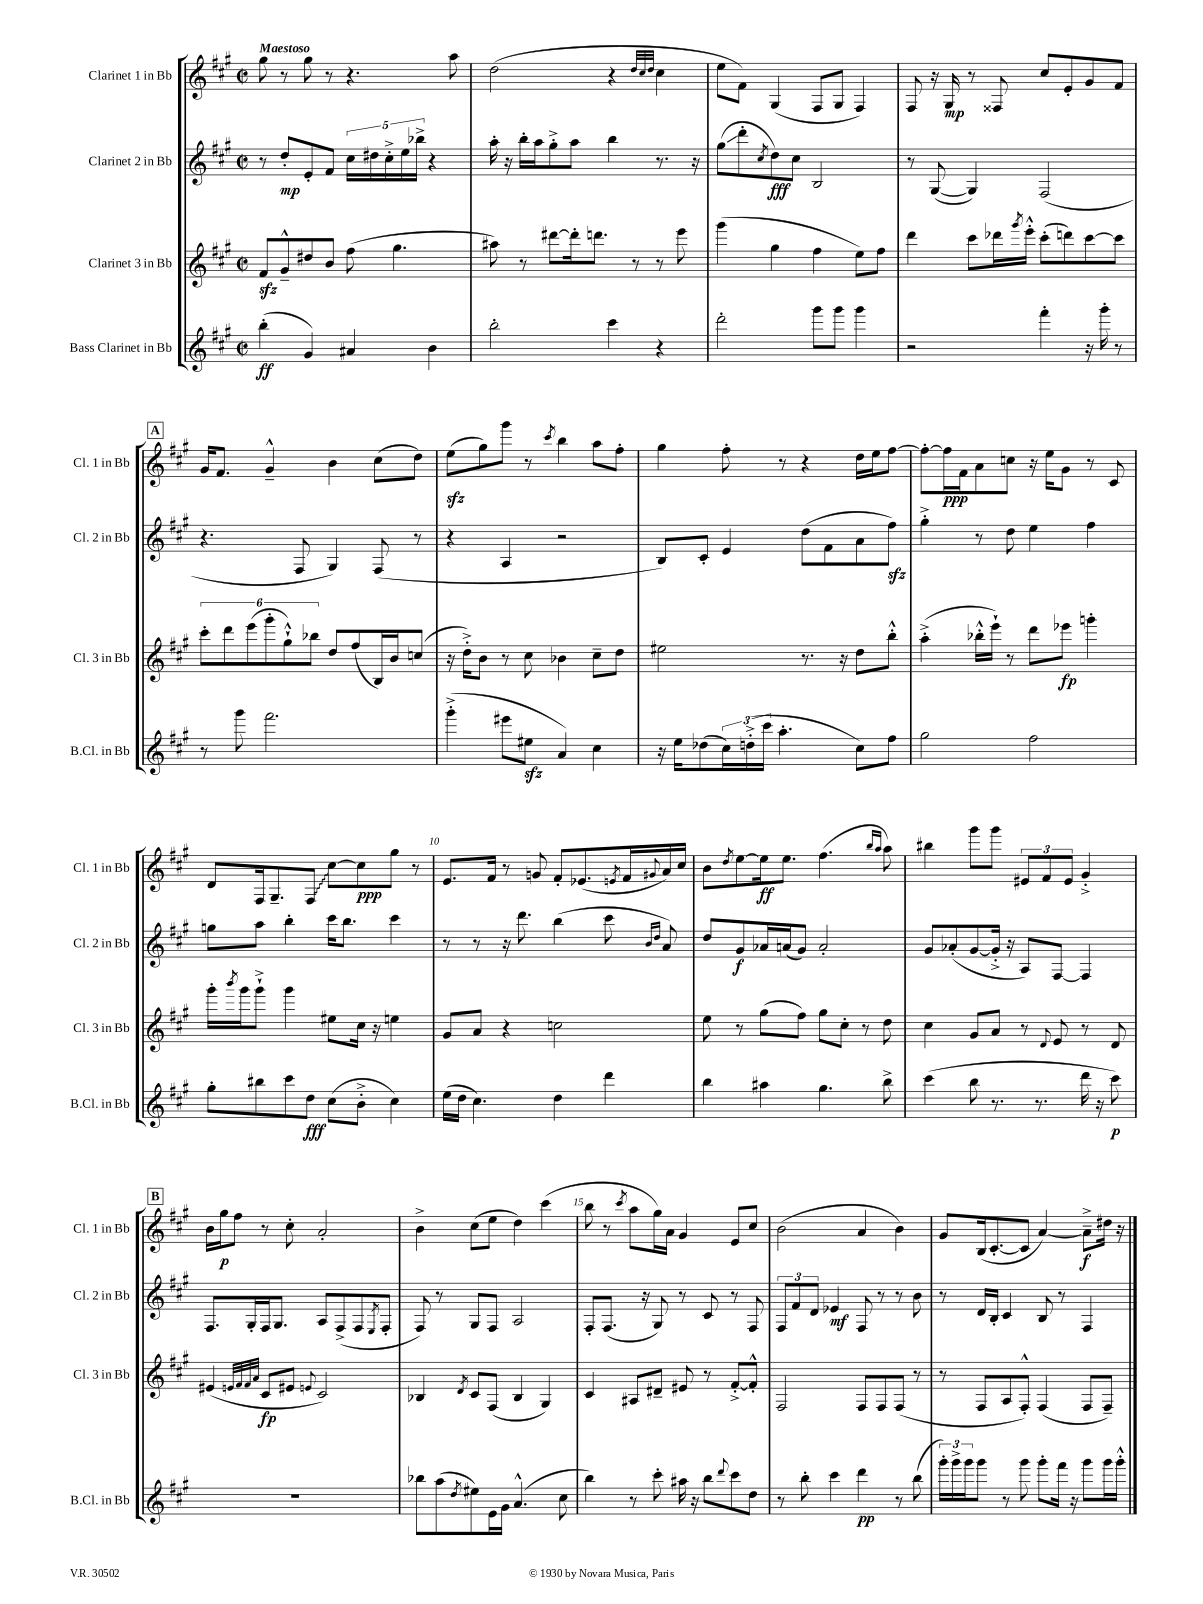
<<
\new StaffGroup <<
\new Staff = "s0" \with { instrumentName = "Clarinet 1 in Bb" shortInstrumentName = "Cl. 1 in Bb" } {
    \clef treble \key a \major \defaultTimeSignature \time 2/2 \tempo "Maestoso"
    gis''8 r8 gis''8 r8 r4. a''8 |
    d''2( r4 \grace { d''32 cis''32 d''32 } cis''4 |
    e''8 fis'8) gis4( fis8 gis8 fis4) |
    fis8 r16 gis16\mp r8 fisis8 cis''8 e'8-. gis'8 fis'8 |
    \mark \markup { \box "A" } gis'16 fis'8. gis'4---^ b'4 cis''8( d''8) |
    e''8\sfz( gis''8) gis'''8 r8 \acciaccatura { cis'''8 } b''4 a''8 fis''8-. |
    gis''4 fis''8-. r8 r4 d''16 e''16 fis''8~ |
    fis''8~-. fis''16\ppp fis'16 a'8 c''8 r16 e''16 gis'8 r8 cis'8 |
    d'8 fis16 gis8.-- \once \override Glissando.style = #'zigzag fis8\glissando cis''8~ cis''8\ppp gis''8 r8 |
    e'8. fis'16 r8 g'8 fis'8-. ees'8.( \acciaccatura { e'8 } fis'16 \appoggiatura { gis'8 } a'16) cis''16 |
    b'8 \acciaccatura { d''8 } e''8~ e''16\ff e''8. fis''4.( \grace { b''16 a''16 } a''8) |
    bis''4 gis'''8 gis'''8 \tuplet 3/2 { eis'8 fis'8 eis'8 } gis'4-.-> |
    \mark \markup { \box "B" } b'16 gis''16\p fis''8 r8 cis''8-. a'2-. |
    b'4-> cis''8( e''8 d''4) cis'''4( |
    b''8 r8 \acciaccatura { cis'''8 } a''8 gis''16) a'16 gis'4 e'8 cis''8 |
    b'2( a'4 b'4) |
    gis'8 b16( cis'8.~-. cis'8 a'4~) a'8--->\f dis''16 r16 \bar "|." |
}
\new Staff = "s1" \with { instrumentName = "Clarinet 2 in Bb" shortInstrumentName = "Cl. 2 in Bb" } {
    \clef treble \key a \major \defaultTimeSignature \time 2/2
    r8 d''8-.\mp e'8-. fis'8 \tuplet 5/4 { cis''16 dis''16 cis''16-.-> e''16 bes''16-> } r4 |
    a''16-. r16 b''16-. a''16 gis''8-.-> a''8 b''4 r8. r16 |
    gis''8\glissando( d'''8-. \acciaccatura { cis''8 } d''8\fff) cis''8 b2 |
    r8 gis8~( gis4) fis2( |
    \mark \markup { \box "A" } r4. fis8 gis4) fis8( r8 |
    r4 a4 r2 |
    b8) cis'8-. e'4 d''8( fis'8 a'8 fis''8\sfz) |
    gis''4-.-> r8 d''8 e''4 fis''4 |
    g''8 a''8 b''4-. cis'''16 b''8. cis'''4 |
    r8 r8 r16 d'''8. b''4( cis'''8 \grace { b'16 d''16 } a'8) |
    d''8 gis'8\f aes'16 a'16( gis'8) a'2-. |
    gis'8 aes'8-.( gis'8~ gis'16-.-> r16 a8) fis8~ fis4 |
    \mark \markup { \box "B" } fis8. gis16-. fis16 gis8. a8 fis8->( fis8 \acciaccatura { e8 } fis8-. |
    fis8) r8 gis8 fis8 a2 |
    fis8-. fis8.( r16 gis8) r8 cis'8 r8 fis8 |
    \tuplet 3/2 { fis8 fis'8 d'8 } ees'4\mf fis8 r8 r8 b'8 |
    r8 d'16 b16-. cis'4 b8 r8 fis4 \bar "|." |
}
\new Staff = "s2" \with { instrumentName = "Clarinet 3 in Bb" shortInstrumentName = "Cl. 3 in Bb" } {
    \clef treble \key a \major \defaultTimeSignature \time 2/2
    fis'8\sfz gis'8---^ dis''8 b'8 fis''8( gis''4. |
    ais''8) r8 dis'''8~ dis'''16-. d'''8. r8 r8 e'''8 |
    gis'''4( gis''4 fis''4 e''8) fis''8 |
    d'''4 cis'''8 des'''16 \acciaccatura { gis'''8 } e'''16-.-^ cis'''8-.( d'''8) cis'''8~ cis'''8 |
    \mark \markup { \box "A" } \tuplet 6/4 { cis'''8-. d'''8 e'''8( gis'''8-. gis''8-!-^) bes''8 } d''8 fis''8( b16) b'16 c''8( |
    r16 d''16-.->) b'8 r8 cis''8 bes'4 cis''8-- d''8 |
    eis''2 r8. r16 d''8 b''8-.-^ |
    a''4-.->( bes''16-.-^ e'''16-!) r8 d'''8 ees'''8\fp g'''4-. |
    gis'''16-. \acciaccatura { b'''8 } gis'''16 gis'''8-!-> gis'''4 eis''8 cis''16 r16 e''4 |
    gis'8 a'8 r4 c''2 |
    e''8 r8 gis''8( fis''8) gis''8 cis''8-. r8 d''8 |
    cis''4 gis'8 a'8 r8 \appoggiatura { d'8 } e'8 r8 d'8 |
    \mark \markup { \box "B" } eis'4( \grace { e'32 fis'32 fis'32 a'32 } cis'8\fp eis'8 \appoggiatura { e'8 } cis'2) |
    bes4 \acciaccatura { d'8 } cis'8 fis8( bes4 gis4) |
    cis'4 ais8 dis'8-- eis'8 r8 fis'8~-.-> fis'8-.-^ |
    fis2 fis8 fis8 fis8( r8 |
    r8 fis8 a8 fis8-.-^) fis4( fis8 fis8--) \bar "|." |
}
\new Staff = "s3" \with { instrumentName = "Bass Clarinet in Bb" shortInstrumentName = "B.Cl. in Bb" } {
    \clef treble \key a \major \defaultTimeSignature \time 2/2
    b''4-.\ff( gis'4) ais'4 b'4 |
    b''2-. cis'''4 r4 |
    d'''2-. gis'''8 gis'''8 gis'''4 |
    r2 fis'''4-. r16 gis'''16-. r8 |
    \mark \markup { \box "A" } r8 gis'''8 fis'''2. |
    gis'''4-.->( eis'''8 eis''8\sfz a'4) cis''4 |
    r16 e''16 des''8( \tuplet 3/2 { cis''16) d''16-.->( cis'''16 } a''4.-. cis''8) fis''8 |
    gis''2 fis''2 |
    gis''8-. bis''8 cis'''8 d''8\fff cis''8( b'8-.-> cis''4) |
    e''16( d''16 cis''4.) d''4 d'''4 |
    b''4 ais''4 gis''4. b''8-> |
    cis'''4( b''8 r8. r8. d'''16 r16 cis'''8\p) |
    \mark \markup { \box "B" } R1 |
    bes''8 a''8( \acciaccatura { d''8 } eis''8) e'16 gis'16 a'4.-^( cis''8 |
    b''4) r8 cis'''8-. ais''16 r16 b''8 \appoggiatura { d'''8 } cis'''8 d''8 |
    r8 b''8-. cis'''4 d'''4\pp r8 b''8( |
    \tuplet 3/2 { gis'''16-.) gis'''16-> gis'''16 } gis'''8 r8 gis'''8 gis'''8-. fis'''16 r16 gis'''8 gis'''16 gis'''16-.-^ \bar "|." |
}
>>
>>
\layout { \context { \Score \override BarNumber.break-visibility = ##(#f #t #t) barNumberVisibility = #(every-nth-bar-number-visible 5) } }
